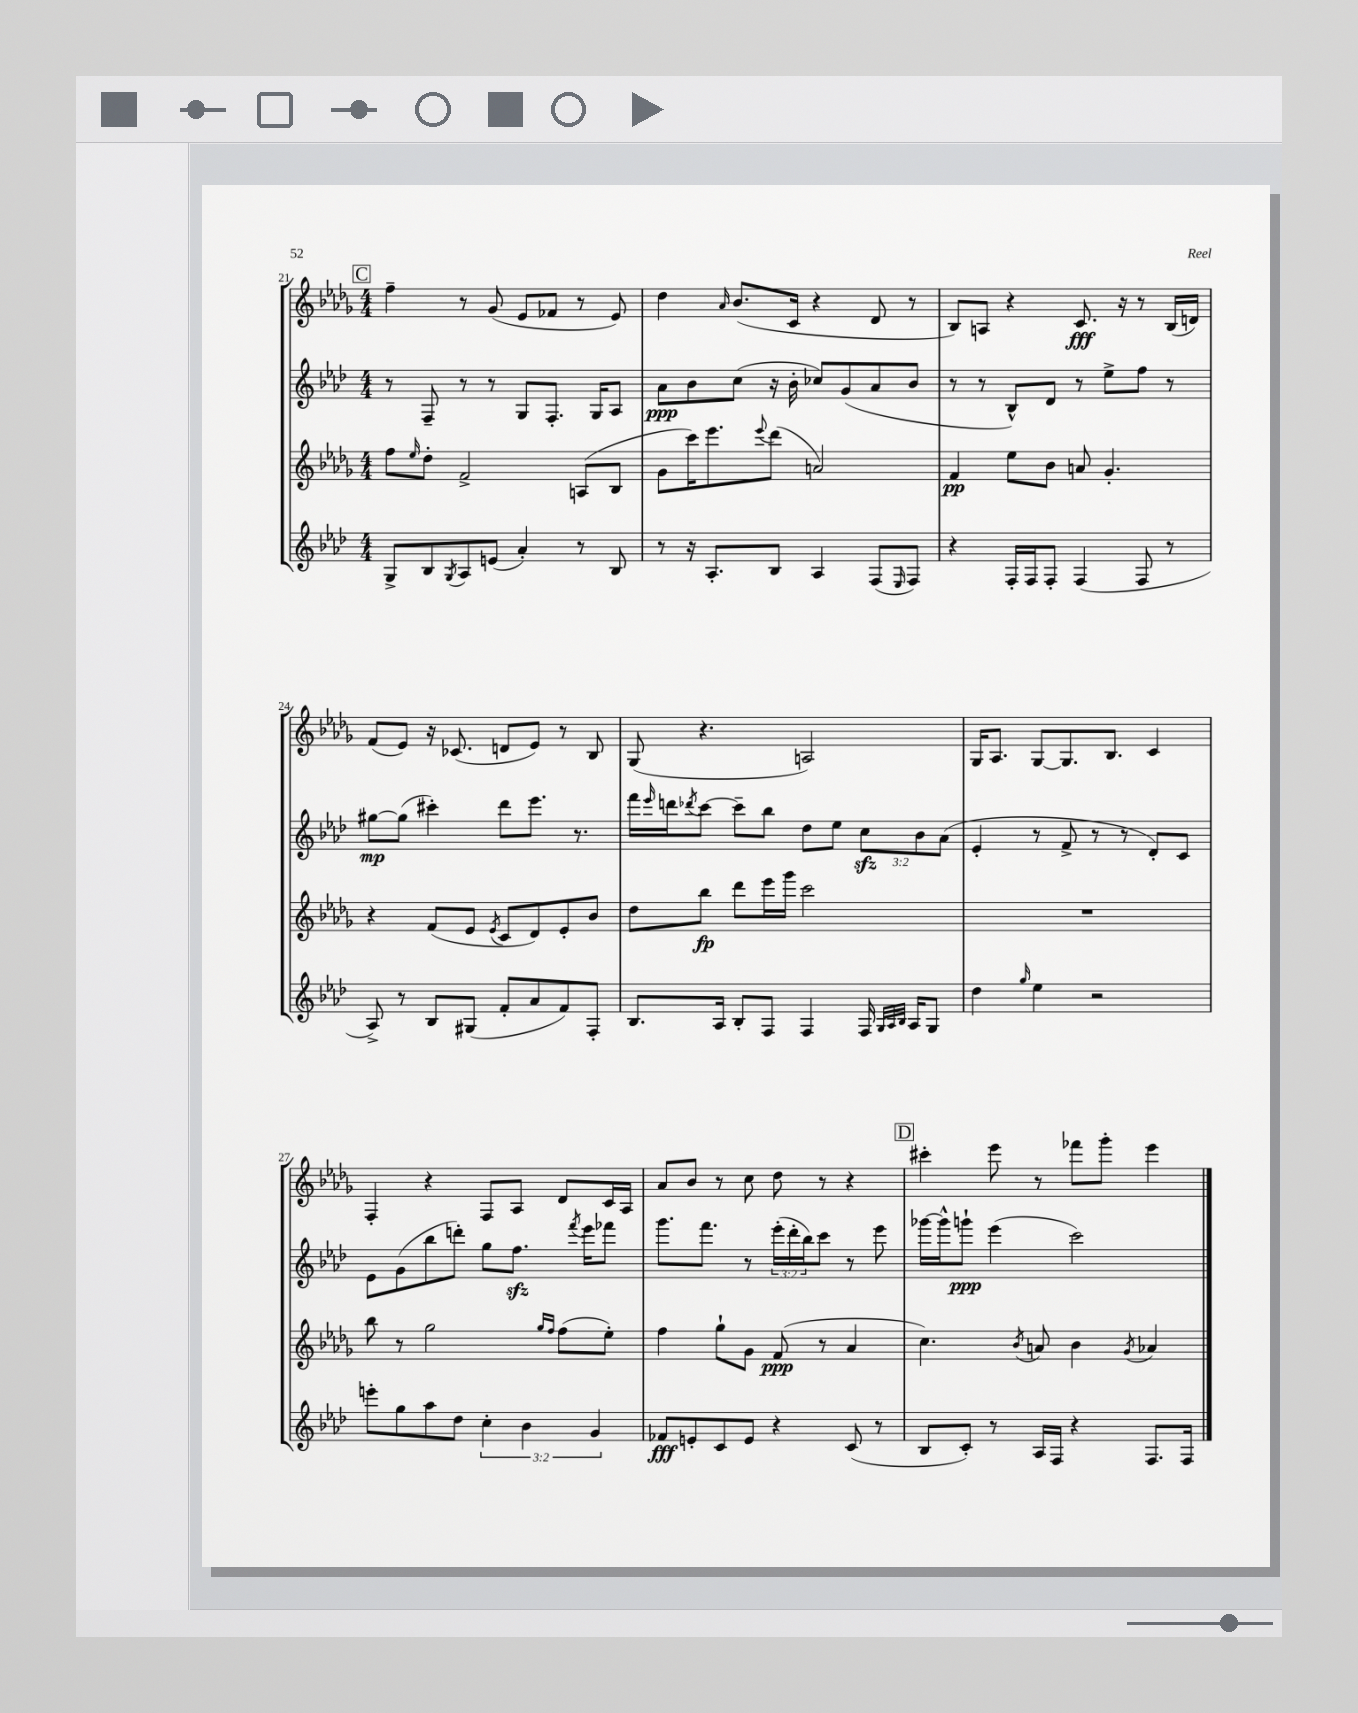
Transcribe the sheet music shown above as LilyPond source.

<<
\new StaffGroup <<
\new Staff = "s0" {
    \clef treble \key des \major \numericTimeSignature \time 4/4
    \mark \markup { \box "C" } f''4-- r8 ges'8( ees'8 fes'8 r8 ees'8) |
    des''4 \grace { aes'16 } bes'8.( c'16 r4 des'8 r8 |
    bes8) a8 r4 c'8.\fff r16 r8 bes16( d'16) |
    f'8( ees'8) r16 ces'8.( d'8 ees'8) r8 bes8 |
    ges8( r4. a2) |
    ges16 aes8. ges8~ ges8. bes8. c'4 |
    f4-. r4 f8 aes8 des'8 c'16 aes16 |
    aes'8 bes'8 r8 c''8 des''8 r8 r4 |
    \mark \markup { \box "D" } cis'''4-. ees'''8 r8 fes'''8 ges'''8-. ees'''4 \bar "|." |
}
\new Staff = "s1" {
    \clef treble \key aes \major \numericTimeSignature \time 4/4 \override Staff.TupletNumber.text = #tuplet-number::calc-fraction-text
    \mark \markup { \box "C" } r8 f8-- r8 r8 g8 f8.-. g16 aes8 |
    aes'8\ppp bes'8 c''8( r16 bes'16-. ces''8) g'8( aes'8 bes'8 |
    r8 r8 bes8-^) des'8 r8 ees''8-> f''8 r8 |
    gis''8~\mp gis''8( cis'''4-.) des'''8 ees'''8. r8. |
    f'''16 \grace { ees'''16 } d'''16 \acciaccatura { des'''8 } c'''8~ c'''8-- bes''8 des''8 ees''8 \tuplet 3/2 { c''8\sfz bes'8 aes'8( } |
    ees'4-. r8 f'8-> r8 r8 des'8-.) c'8 |
    ees'8 g'8( bes''8 d'''8-.) g''8 f''8.\sfz \acciaccatura { f'''8 } ees'''16 fes'''8 |
    g'''8. f'''8. r8 \tuplet 3/2 { ees'''16-.( des'''16-. bes''16) } c'''8 r8 ees'''8 |
    \mark \markup { \box "D" } ges'''16~ ges'''16-^ g'''8-!\ppp ees'''4( c'''2) \bar "|." |
}
\new Staff = "s2" {
    \clef treble \key des \major \numericTimeSignature \time 4/4
    \mark \markup { \box "C" } f''8 \grace { ees''16 } des''8-. f'2-> a8( bes8 |
    ges'8 c'''16) ees'''8. \appoggiatura { ees'''8 } des'''8( a'2) |
    f'4\pp ees''8 bes'8 a'8 ges'4.-. |
    r4 f'8( ees'8 \acciaccatura { ees'8 } c'8 des'8) ees'8-. bes'8 |
    des''8 bes''8\fp des'''8 ees'''16 ges'''16 c'''2 |
    R1 |
    bes''8 r8 ges''2 \grace { ges''16 f''16 } f''8( ees''8-.) |
    f''4 ges''8-! ges'8 f'8\ppp( r8 aes'4 |
    \mark \markup { \box "D" } c''4.) \acciaccatura { bes'8 } a'8 bes'4 \acciaccatura { ges'8 } aes'4 \bar "|." |
}
\new Staff = "s3" {
    \clef treble \key aes \major \numericTimeSignature \time 4/4 \override Staff.TupletNumber.text = #tuplet-number::calc-fraction-text
    \mark \markup { \box "C" } g8-> bes8 \acciaccatura { g8 } aes8 e'8( aes'4-.) r8 bes8 |
    r8 r16 aes8.-. bes8 aes4 f8( \grace { ees16 } f8) |
    r4 f16-. f16 f8-. f4( f8 r8 |
    aes8->) r8 bes8 gis8( f'8-. aes'8 f'8) f8-. |
    bes8. aes16 bes8-. f8 f4 f16 \grace { g32 aes32 bes32 } aes16 g8 |
    des''4 \grace { g''16 } ees''4 r2 |
    e'''8-. g''8 aes''8 des''8 \tuplet 3/2 { c''4-. bes'4 g'4 } |
    fes'8\fff e'8-. c'8 e'8 r4 c'8( r8 |
    \mark \markup { \box "D" } bes8 c'8-.) r8 aes16 f16 r4 f8. f16 \bar "|." |
}
>>
>>
\layout { \context { \Score currentBarNumber = #21 } }
